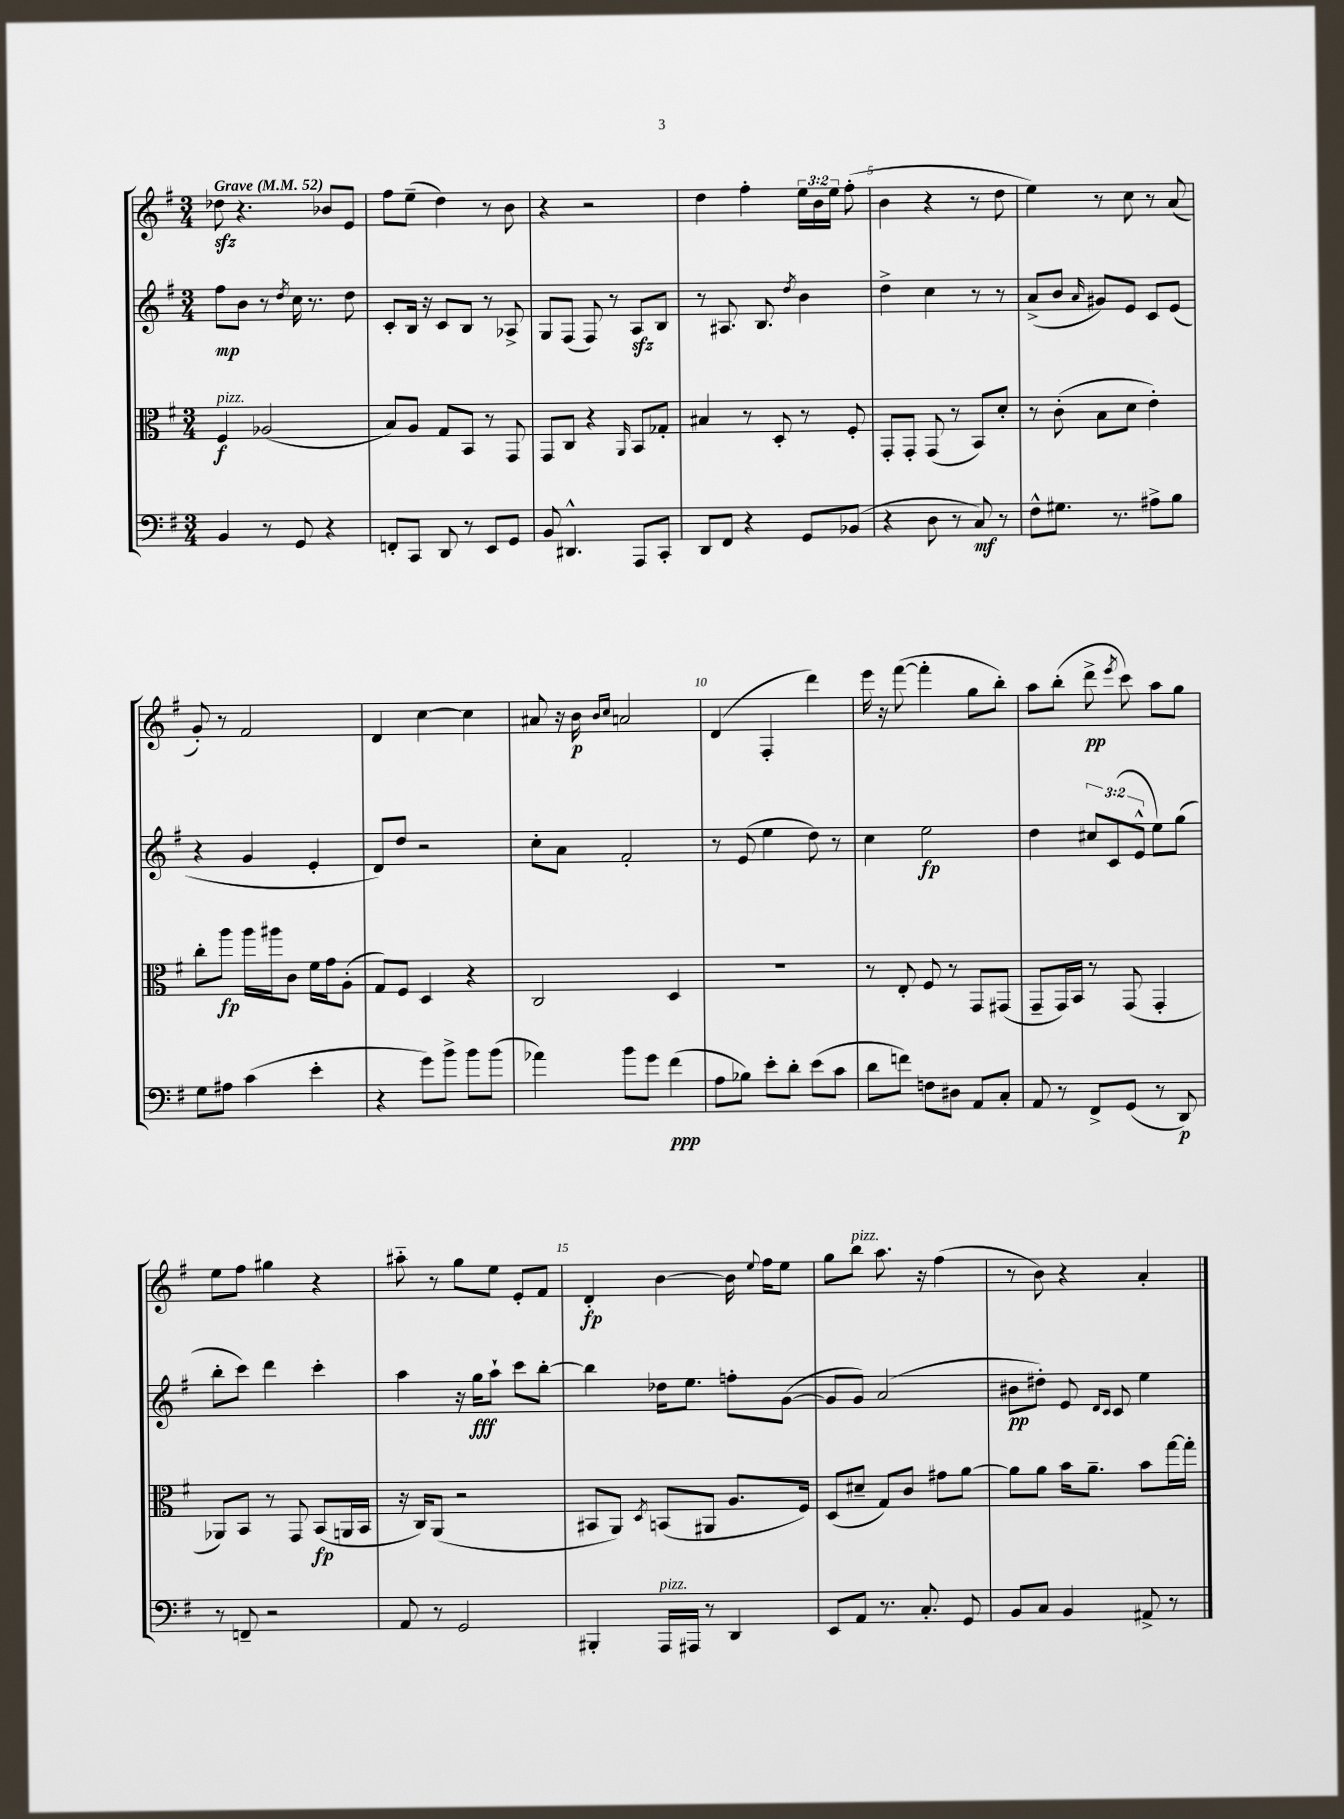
<<
\new StaffGroup <<
\new Staff = "s0" {
    \clef treble \key g \major \numericTimeSignature \time 3/4 \override Staff.TupletNumber.text = #tuplet-number::calc-fraction-text \tempo "Grave" 4 = 52
    \autoBeamOff des''8\sfz r4. bes'8[ e'8] |
    fis''8[ e''8]--( d''4) r8 b'8 |
    r4 r2 |
    d''4 fis''4-. \tuplet 3/2 { e''16[ b'16 e''16] } fis''8-.( |
    b'4 r4 r8 d''8 |
    e''4) r8 c''8 r8 a'8( |
    g'8-.) r8 fis'2 |
    d'4 c''4~ c''4 |
    ais'8 r16 b'16\p \grace { b'16[ c''16] } a'2 |
    d'4( fis4-. d'''4) |
    e'''16 r16 fis'''8~( fis'''4-. g''8[ b''8]-.) |
    a''8[ b''8]-.( d'''8->\pp \acciaccatura { e'''8 } c'''8) a''8[ g''8] |
    e''8[ fis''8] gis''4 r4 |
    ais''8-_ r8 g''8[ e''8] e'8[-. fis'8] |
    d'4-.\fp b'4~ b'16 \appoggiatura { e''8 } fis''16[ e''8] |
    g''8[ b''8]^\markup { \italic "pizz." } a''8. r16 fis''4( |
    r8 b'8) r4 a'4-. \bar "|." |
}
\new Staff = "s1" {
    \clef treble \key g \major \numericTimeSignature \time 3/4 \override Staff.TupletNumber.text = #tuplet-number::calc-fraction-text
    \autoBeamOff fis''8[\mp b'8] r8 \acciaccatura { d''8 } c''16 r8. d''8 |
    c'8[-. b16] r16 c'8[ b8] r8 aes8-> |
    g8[ fis8]( fis8) r8 a8[\sfz b8] |
    r8 ais8. b8. \acciaccatura { d''8 } b'4 |
    d''4-> c''4 r8 r8 |
    a'8[->( b'8] \grace { a'16 } gis'8[) e'8] c'8[ e'8]( |
    r4 g'4 e'4-. |
    d'8[) d''8] r2 |
    c''8[-. a'8] fis'2-. |
    r8 e'8( e''4 d''8) r8 |
    c''4 e''2\fp |
    d''4 \tuplet 3/2 { cis''8[ c'8( e'8]-^ } e''8[) g''8]( |
    b''8[-. c'''8]) d'''4 c'''4-. |
    a''4 r16 g''16[\fff a''8]-! c'''8[ b''8]~-. |
    b''4 des''16[ e''8.] f''8[-. g'8]~( |
    g'8[ g'8]) a'2( |
    bis'8[\pp dis''8]-.) e'8 \grace { d'16[ c'16] } c'8 e''4 \bar "|." |
}
\new Staff = "s2" {
    \clef alto \key g \major \numericTimeSignature \time 3/4
    \autoBeamOff fis4\f^\markup { \italic "pizz." } aes2( |
    b8[) a8] g8[ b,8] r8 g,8 |
    g,8[ c8] r4 \grace { a,16 } b,8[ ges8]-. |
    bis4 r8 d8-. r8 fis8-. |
    g,8[-. g,8]-. g,8( r8 b,8[) d'8]-. |
    r8 c'8-.( b8[ d'8] e'4-.) |
    c''8[-. a''8]\fp a''16[ ais''16 c'8] fis'16[ g'16 a8]-.( |
    g8[) fis8] d4 r4 |
    c2 d4 |
    R2. |
    r8 e8-. fis8 r8 g,8[ gis,8]( |
    g,8[-- g,16) b,16] r8 g,8( g,4-. |
    aes,8[) b,8] r8 g,8 b,8[\fp( a,16 b,16] |
    r16 c16[) a,8]( r2 |
    bis,8[ a,8]) \acciaccatura { d8 } b,8[( ais,8] a8.[ fis16]) |
    d8[( dis'8]-- g8[) c'8] gis'8[ a'8]~ |
    a'8[ a'8] b'16[ a'8.]-- b'8[ g''16~ g''16]-. \bar "|." |
}
\new Staff = "s3" {
    \clef bass \key g \major \numericTimeSignature \time 3/4
    \autoBeamOff b,4 r8 g,8 r4 |
    f,8[-. c,8] d,8 r8 e,8[ g,8] |
    b,8 dis,4.-^ a,,8[ c,8]-. |
    d,8[ fis,8] r4 g,8[ bes,8]( |
    r4 d8 r8 c8\mf) r8 |
    fis8[-^ gis8.] r8. ais8[-> b8] |
    g8[ ais8] c'4( e'4-. |
    r4 g'8[) b'8]-> b'8[ b'8]( |
    aes'4) b'8[ g'8] fis'4\ppp( |
    a8[ bes8]) e'8[-. d'8]-. e'8[( c'8] |
    d'8[ f'8]) f8[ dis8] a,8[ c8]-. |
    a,8 r8 fis,8[-> g,8]( r8 d,8\p) |
    r8 f,8-- r2 |
    a,8 r8 g,2 |
    bis,,4-. a,,16[^\markup { \italic "pizz." } ais,,16] r8 d,4 |
    e,8[ a,8] r8. c8.-. g,8 |
    b,8[ c8] b,4 ais,8-> r8 \bar "|." |
}
>>
>>
\layout { \context { \Score \override BarNumber.break-visibility = ##(#f #t #t) barNumberVisibility = #(every-nth-bar-number-visible 5) } }
